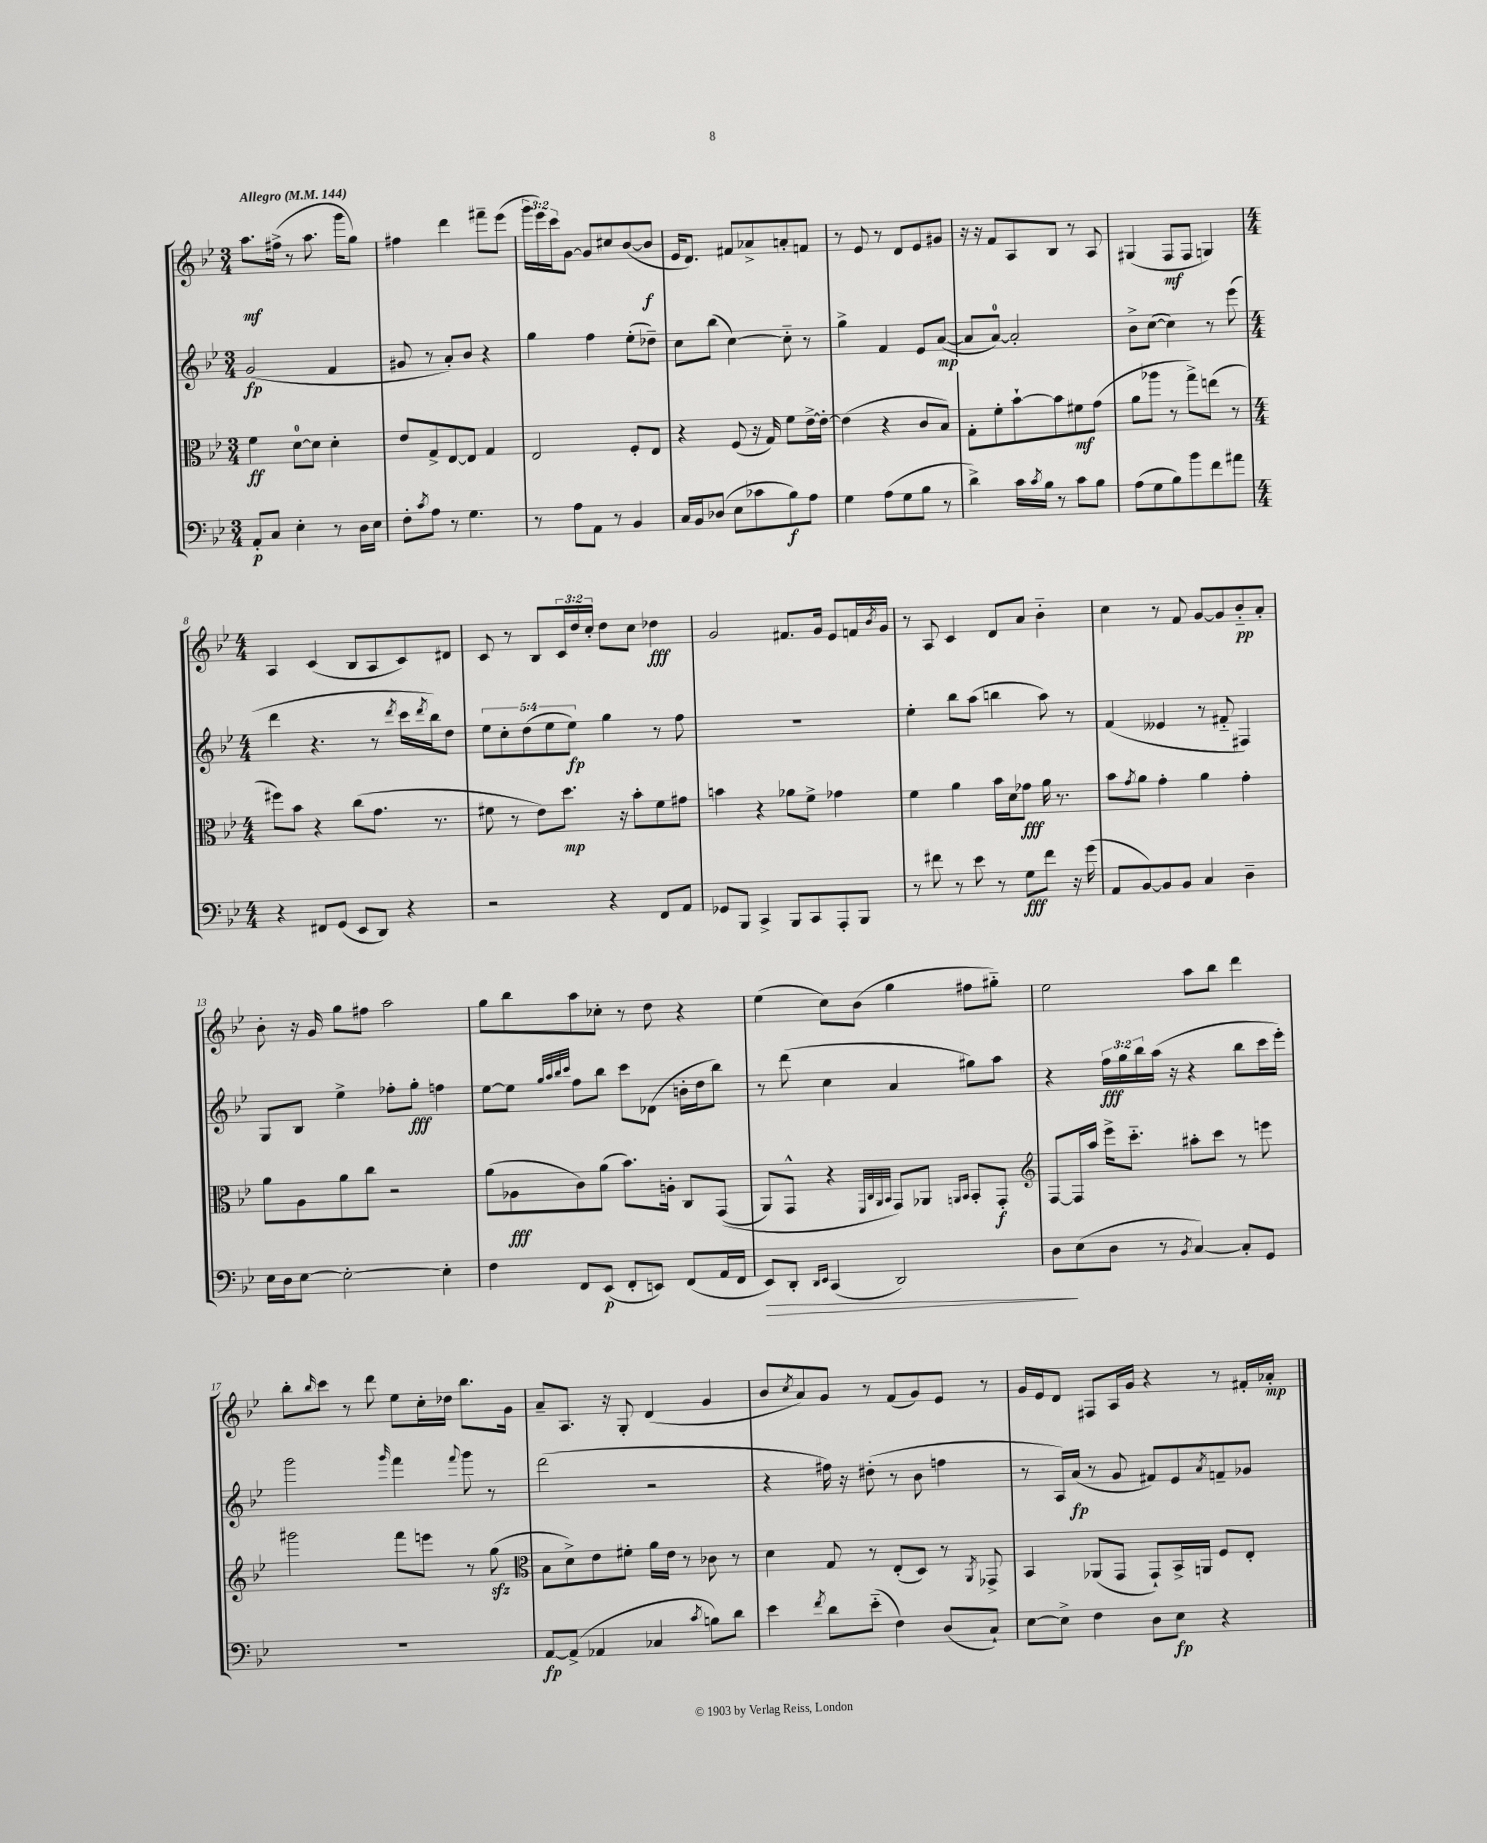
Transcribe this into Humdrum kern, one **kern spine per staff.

**kern	**kern	**kern	**kern
*staff4	*staff3	*staff2	*staff1
*clefF4	*clefC3	*clefG2	*clefG2
*k[b-e-]	*k[b-e-]	*k[b-e-]	*k[b-e-]
*M3/4	*M3/4	*M3/4	*M3/4
*MM144	*MM144	*MM144	*MM144
8AA'	4f	(2g	8.aa
8C	.	.	.
.	.	.	(16ff#^
4E-'	[8d	.	8r
.	8d]	.	8.aa
8r	4d'	4f	.
.	.	.	16ggg
16D	.	.	8gg)
16E-	.	.	.
=	=	=	=
8F'	8e-	8g#	4ff#
8qc	.	.	.
8A	8G^	8r	.
8r	[8E-	8a')	4ddd
4.G	8E-]	8b-	.
.	4G	4r	8fff#~
.	.	.	(8eee-
=	=	=	=
8r	2E-	4gg	24ggg
.	.	.	24eee-)
.	.	.	24ccc
8A	.	.	[8g
8AA	.	4ff	8g]
8r	.	.	8cc#
4BB-	8F'	(8ee-'	([8b-
.	8E-	8dd-~)	8b-]
=	=	=	=
16C	4r	8cc	16e-
16BB-	.	.	8.d)
(8D-	.	(8bb-	.
8E-	(8F	[4cc)	8f#
8c-	16r	.	8a-^
.	16G)	.	.
8B-)	8f	8cc'~]	8a'
8A	[16e-^	8r	8f
.	16e-'_	.	.
=	=	=	=
4G	(4e-]	4gg^	8r
.	.	.	8e-
(8A	4r	4f	8r
8G	.	.	8d
8B-	8c	8e-	8e-
8r	8B-)	([8a	8g#
=	=	=	=
4d^)	8G'	8a]	16r
.	.	.	16r
.	8f'	[8a)	8f
16c	[8b-`	2a']	8A
8qc	.	.	.
16B-	.	.	.
8r	8b-]	.	8B-
8c	8f#	.	8r
8B-	(8g	.	8A
=	=	=	=
(8A	8a	8b-^	(4G#
8G	8aa-	([8cc	.
8B-)	8r	4cc])	8F
8b-	8gg^)	.	8F
8f	(8ee	8r	4G)
8a#	8r	(8eee-	.
=	=	=	=
*M4/4	*M4/4	*M4/4	*M4/4
4r	8ff#)	4ddd	4A
.	8b-	.	.
8FF#	4r	4.r	(4c
(8GG	.	.	.
8EE-	(8cc	.	8B-
8DD)	8.g	8r	8A
.	.	8qddd	.
4r	.	16ccc	8c)
.	.	8qddd	.
.	8.r	16bb-)	.
.	.	8dd	8d#
=	=	=	=
2r	8f#	10ee-	8c
.	.	10cc'	.
.	8r	.	8r
.	.	(10dd	.
.	8e-)	.	8B-
.	.	10ee-	.
.	8.dd	.	24c
.	.	10ee-)	.
.	.	.	24dd
.	.	.	24cc'
4r	.	4gg	8dd
.	16r	.	.
.	8b-'	.	8cc
8FF	8f#	8r	4dd-
8AA	8g#	8ff	.
=	=	=	=
8GG-	4b	1r	2g
8BBB-	.	.	.
4CC^	4r	.	.
8BBB-	8a-	.	8.f#
8CC	8f^	.	.
.	.	.	16g
8AAA'	4g-	.	8e-
8BBB-	.	.	16f
.	.	.	8qb-
.	.	.	16g
=	=	=	=
8r	4f	4ee-'	8r
8f#	.	.	8A
8r	4a	8bb-	4c
8e-	.	(8aa	.
8r	16b-	4bb	8d
.	16d	.	.
8G	8g-	.	8a
8f#	16a	8aa)	4b-'~
.	8.r	.	.
16r	.	8r	.
(16g	.	.	.
=	=	=	=
8AA	8b-	(4f	4cc
.	8qg	.	.
[8BB-)	8a	.	.
8BB-]	4g'	4e--	8r
8BB-	.	.	8f
4C	4a	8r	[8g
.	.	8f#'~	8g]
4D~	4g'	4F#)	8b-'~
.	.	.	8a'
=	=	=	=
16E-	8a	8G	8b-'
16D	.	.	.
[8E-	8A	8B-	16r
.	.	.	16g
2E-'_	8a	4ee-^	8gg
.	8cc	.	8ff#
.	2r	8ff-'	2aa
.	.	8gg'	.
4E-']	.	4ff	.
=	=	=	=
4F	(8a	[8ee-	8gg
.	8A-	8ee-]	8bb-
.	.	32qqgg	.
.	.	32qqaa	.
.	.	32qqbb-	.
.	.	32qqccc	.
8FF	8c)	8ff	8aa
(8EE-	(8a	8bb-	8cc-'
8FF'	8.b-)	8ccc	8r
8EE)	.	(8d-	8dd
.	16A'	.	.
(8FF	8C	16b'	4r
.	.	16dd	.
16AA	&((8GG	8bb-)	.
16FF	.	.	.
=	=	=	=
8EE-)	8AA)	8r	(4ee-
8DD'	8GG^^	(8ddd	.
16qqDD	.	.	.
16qqEE-	.	.	.
(4CC	4r	4cc	8cc)
.	.	.	(8b-
.	32qqFF	.	.
.	32qqC	.	.
.	32qqAA	.	.
.	32qqBB-	.	.
2DD)	8GG&)	4a	4gg
.	8AA-	.	.
.	16qqAA	.	.
.	16qqBB-	.	.
.	8BB-'	8gg#)	8ff#
.	8GG'	8aa	8gg#'~)
=	=	=	=
*	*clefG2	*	*
8D	[8F	4r	2ee-
(8E-	16F]	.	.
.	16aa	.	.
8D	16eee-^	24ff	.
.	.	24gg	.
.	8.ccc'~	.	.
.	.	24bb-	.
8r	.	(16aa	.
.	.	16r	.
8qBB-	.	.	.
[4C)	8aa#'	4r	8aa
.	8ccc	.	8bb-
8C']	8r	8bb-	4ddd
8GG	8eee	16ccc	.
.	.	16eee-')	.
=	=	=	=
1r	2ggg#	2ggg	8bb-'
.	.	.	16qqbb-
.	.	.	8ccc
.	.	.	8r
.	.	.	8ddd
.	.	16qqggg	.
.	8fff	4fff	8ee-
.	8eee	.	16cc'
.	.	.	16dd-
.	.	8qqfff	.
.	8r	8ggg	8.bb-
.	(8gg	8r	.
.	.	.	16g
=	=	=	=
*	*clefC3	*	*
[8AA	8B-	(2ddd	8a~
(8AA^]	8d^)	.	8.A
4AA-	8e-	.	.
.	.	.	16r
.	8f#'	.	8G'
4C-	16a	2r	(4d
.	16e-	.	.
.	8r	.	.
8qc	.	.	.
8B)	8c-	.	4g
8d	8r	.	.
=	=	=	=
4e-	4d	4r	8b-
.	.	.	8qcc
.	.	.	8a)
8qf	.	.	.
8d	8G	16ff#)	8g
.	.	16r	.
(8e-'~	8r	(8dd#'	8r
4F)	(8E-'	8r	(8f
.	8D)	8b-	8g)
(8D	8r	4ff	8e-
.	8qAA	.	.
8C`)	8GG-^	.	8r
=	=	=	=
[8E-	4BB-	8r	16g
.	.	.	16e-
8E-^]	.	16A)	8d
.	.	(16a	.
4F	(8AA-	8r	8F#
.	8GG	8g	16A
.	.	.	16g
8D	8GG`)	8f#)	4r
8E-	16BB-^	8e-	.
.	16AA	.	.
.	.	8qa	.
4r	8F	8f~	8r
.	8E-'	8g-	16f#'
.	.	.	16a-'
==	==	==	==
*-	*-	*-	*-
